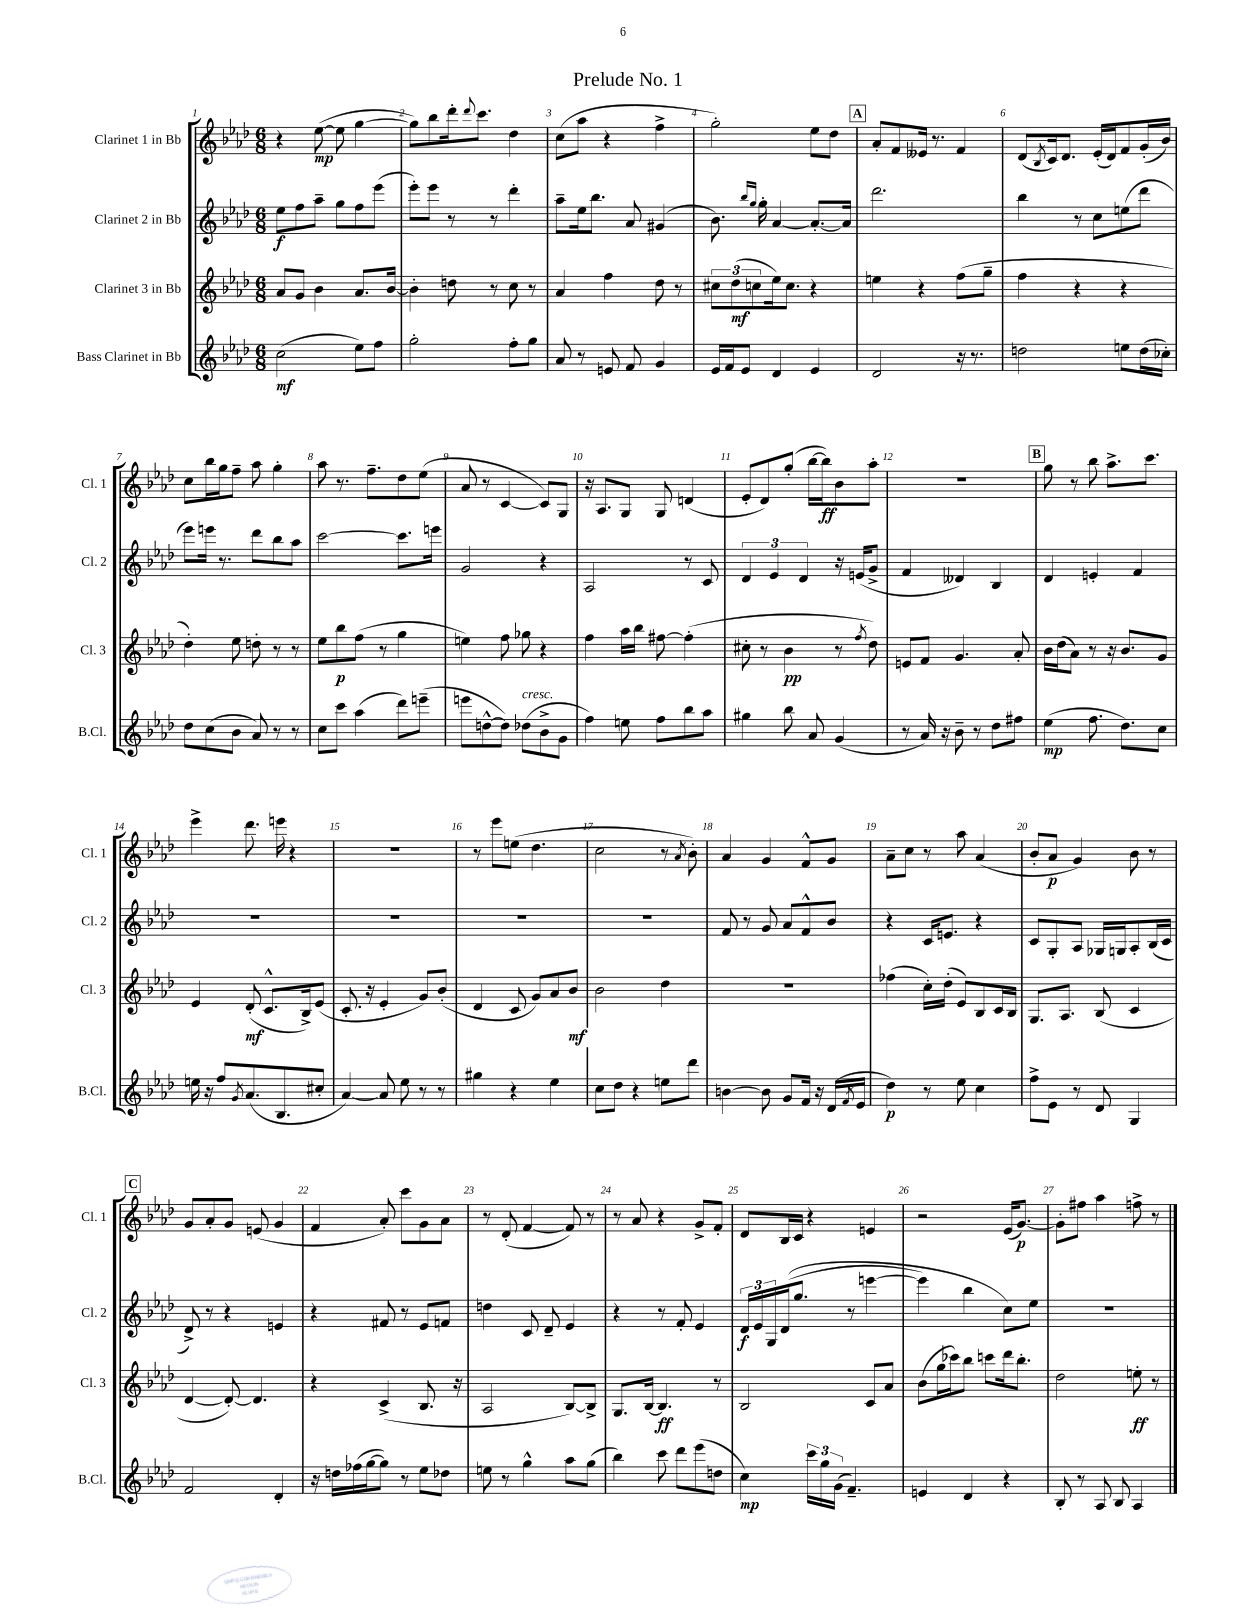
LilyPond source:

\header { title = "Prelude No. 1" }
<<
\new StaffGroup <<
\new Staff = "s0" \with { instrumentName = "Clarinet 1 in Bb" shortInstrumentName = "Cl. 1" } {
    \clef treble \key aes \major \numericTimeSignature \time 6/8
    r4 ees''8~\mp( ees''8 g''4~ |
    g''8) bes''8 des'''16-. \appoggiatura { des'''8 } c'''8. des''4 |
    c''8( aes''8 r4 f''4-> |
    g''2-.) ees''8 des''8 |
    \mark \markup { \box "A" } aes'8-. f'8 eeses'16 r8. f'4 |
    des'8( \acciaccatura { bes8 } c'16) des'8. ees'16-.( des'16) f'8 g'16-.( bes'16) |
    c''8 bes''16 g''16 f''8-- aes''8 g''4-. |
    aes''8 r8. f''8.-- des''8 ees''8( |
    aes'8 r8 c'4~ c'8) g8 |
    r16 aes8. g8 g8 d'4( |
    ees'8-. des'8) g''8-.( bes''16~ bes''16\ff) bes'8 aes''8-. |
    R2. |
    \mark \markup { \box "B" } g''8 r8 bes''8 aes''8.-> c'''8. |
    ees'''4-> des'''8. e'''16 r4 |
    R2. |
    r8 ees'''8 e''8( des''4. |
    c''2 r8 \acciaccatura { aes'8 } bes'8-.) |
    aes'4 g'4 f'8-^ g'8 |
    aes'8-- c''8 r8 aes''8 aes'4( |
    bes'8-. aes'8\p g'4) bes'8 r8 |
    \mark \markup { \box "C" } g'8 aes'8-. g'8 e'8( g'4 |
    f'4 aes'8-.) c'''8 g'8 aes'8 |
    r8 des'8-.( f'4~ f'8) r8 |
    r8 aes'8 r4 g'8-> f'8-. |
    des'8 bes16 c'16 r4 e'4 |
    r2 ees'16( g'8.~\p) |
    g'8-. fis''8 aes''4 f''8-> r8 \bar "|." |
}
\new Staff = "s1" \with { instrumentName = "Clarinet 2 in Bb" shortInstrumentName = "Cl. 2" } {
    \clef treble \key aes \major \numericTimeSignature \time 6/8
    ees''8\f f''8 aes''8-- g''8 f''8 ees'''8( |
    ees'''8-.) ees'''8 r8 r8 des'''4-. |
    aes''8-- ees''16 bes''8. aes'8 gis'4( |
    bes'8.) \grace { bes''16 g''16 } g''16-. aes'4~ aes'8.~-. aes'16 |
    \mark \markup { \box "A" } des'''2. |
    bes''4 r8 c''8 e''8( des'''8 |
    ees'''8) e'''16 r8. des'''8 bes''8 aes''8 |
    c'''2~ c'''8. e'''16 |
    g'2 r4 |
    aes2 r8 c'8 |
    \tuplet 3/2 { des'4 ees'4 des'4 } r16 e'16( g'8-> |
    f'4 deses'4) bes4 |
    \mark \markup { \box "B" } des'4 e'4-. f'4 |
    R2. |
    R2. |
    R2. |
    R2. |
    f'8 r8 g'8 aes'8 f'8-^ bes'8 |
    r4 c'16 e'8. r4 |
    c'8 g8-. aes8 ges16 g16 aes8-. bes16( c'16 |
    \mark \markup { \box "C" } des'8->) r8 r4 e'4 |
    r4 fis'8 r8 ees'8 f'8 |
    d''4 c'8 des'8-- ees'4 |
    r4 r8 f'8-. ees'4 |
    \tuplet 3/2 { des'16\f ees'16 g16 } des'16(\( g''8. r8 e'''4~ |
    e'''4) bes''4 c''8\) ees''8 |
    R2. \bar "|." |
}
\new Staff = "s2" \with { instrumentName = "Clarinet 3 in Bb" shortInstrumentName = "Cl. 3" } {
    \clef treble \key aes \major \numericTimeSignature \time 6/8
    aes'8 g'8 bes'4 aes'8. bes'16~ |
    bes'4-. d''8 r8 c''8 r8 |
    aes'4 f''4 des''8 r8 |
    \tuplet 3/2 { cis''8 des''8\mf( c''8 } ees''16) c''8. r4 |
    \mark \markup { \box "A" } e''4 r4 f''8( g''8-- |
    f''4 r4 r4 |
    des''4-.) ees''8 d''8-. r8 r8 |
    ees''8 bes''8\p f''8( r8 g''4 |
    e''4) f''8 ges''8 r4 |
    f''4 aes''16 bes''16 fis''8~ fis''4-.( |
    cis''8-. r8 bes'4\pp r8 \acciaccatura { f''8 } des''8) |
    e'8 f'8 g'4. aes'8-. |
    \mark \markup { \box "B" } bes'16 des''16( aes'8) r8 r16 bes'8. g'8 |
    ees'4 des'8-.\mf( c'8.-^ bes16->) ees'8( |
    c'8.-. r16 ees'4-. g'8) bes'8-.( |
    des'4 c'8 g'8) aes'8 bes'8\mf |
    bes'2 des''4 |
    R2. |
    fes''4( c''16-.) des''16-.( ees'8) bes8 c'16 bes16 |
    g8. aes8. bes8( c'4 |
    \mark \markup { \box "C" } des'4~ des'8~-.) des'4. |
    r4 c'4->( bes8. r16 |
    aes2 bes8~) bes8-> |
    g8. bes16~ bes4.\ff r8 |
    bes2 c'8 aes'8 |
    bes'8( g''16 ces'''16) bes''8 c'''8 des'''16 bes''8.-. |
    des''2 e''8-.\ff r8 \bar "|." |
}
\new Staff = "s3" \with { instrumentName = "Bass Clarinet in Bb" shortInstrumentName = "B.Cl." } {
    \clef treble \key aes \major \numericTimeSignature \time 6/8
    c''2\mf( ees''8) f''8 |
    g''2-. f''8-. g''8 |
    aes'8 r8 e'8 f'8 g'4 |
    ees'16 f'16 ees'8 des'4 ees'4 |
    \mark \markup { \box "A" } des'2 r16 r8. |
    d''2 e''8 d''16( ces''16-.) |
    des''8 c''8( bes'8 aes'8) r8 r8 |
    c''8 c'''8 aes''4( des'''8) e'''8--( |
    e'''8 d''8~-^ d''8) des''8^\markup { \italic "cresc." }( bes'8-> g'8 |
    f''4) e''8 f''8 bes''8 aes''8 |
    gis''4 bes''8 aes'8 g'4( |
    r8 aes'16) r16 bes'8-- r8 des''8 fis''8 |
    \mark \markup { \box "B" } ees''4\mp( f''8. des''8.) c''8 |
    e''16 r16 f''8 \acciaccatura { g'8 } aes'8.( bes8. cis''8-. |
    aes'4~) aes'8 ees''8 r8 r8 |
    gis''4 r4 ees''4 |
    c''8 des''8 r4 e''8 des'''8 |
    b'4~ b'8 g'8 f'16 r16 des'16( \acciaccatura { f'8 } ees'16 |
    des''4\p) r8 ees''8 c''4 |
    f''8-> ees'8 r8 des'8 g4 |
    \mark \markup { \box "C" } f'2 des'4-. |
    r16 d''16 fes''16( g''16~ g''8) r8 ees''8 des''8 |
    e''8 r8 g''4-^ aes''8 g''8( |
    bes''4) c'''8 des'''8 ees'''8( d''8 |
    c''4\mp) \tuplet 3/2 { c'''16 g''16 g'16( } f'4.--) |
    e'4 des'4 r4 |
    bes8-. r8 aes8 bes8 aes4 \bar "|." |
}
>>
>>
\layout { \context { \Score \override BarNumber.break-visibility = ##(#f #t #t) barNumberVisibility = #all-bar-numbers-visible } }
